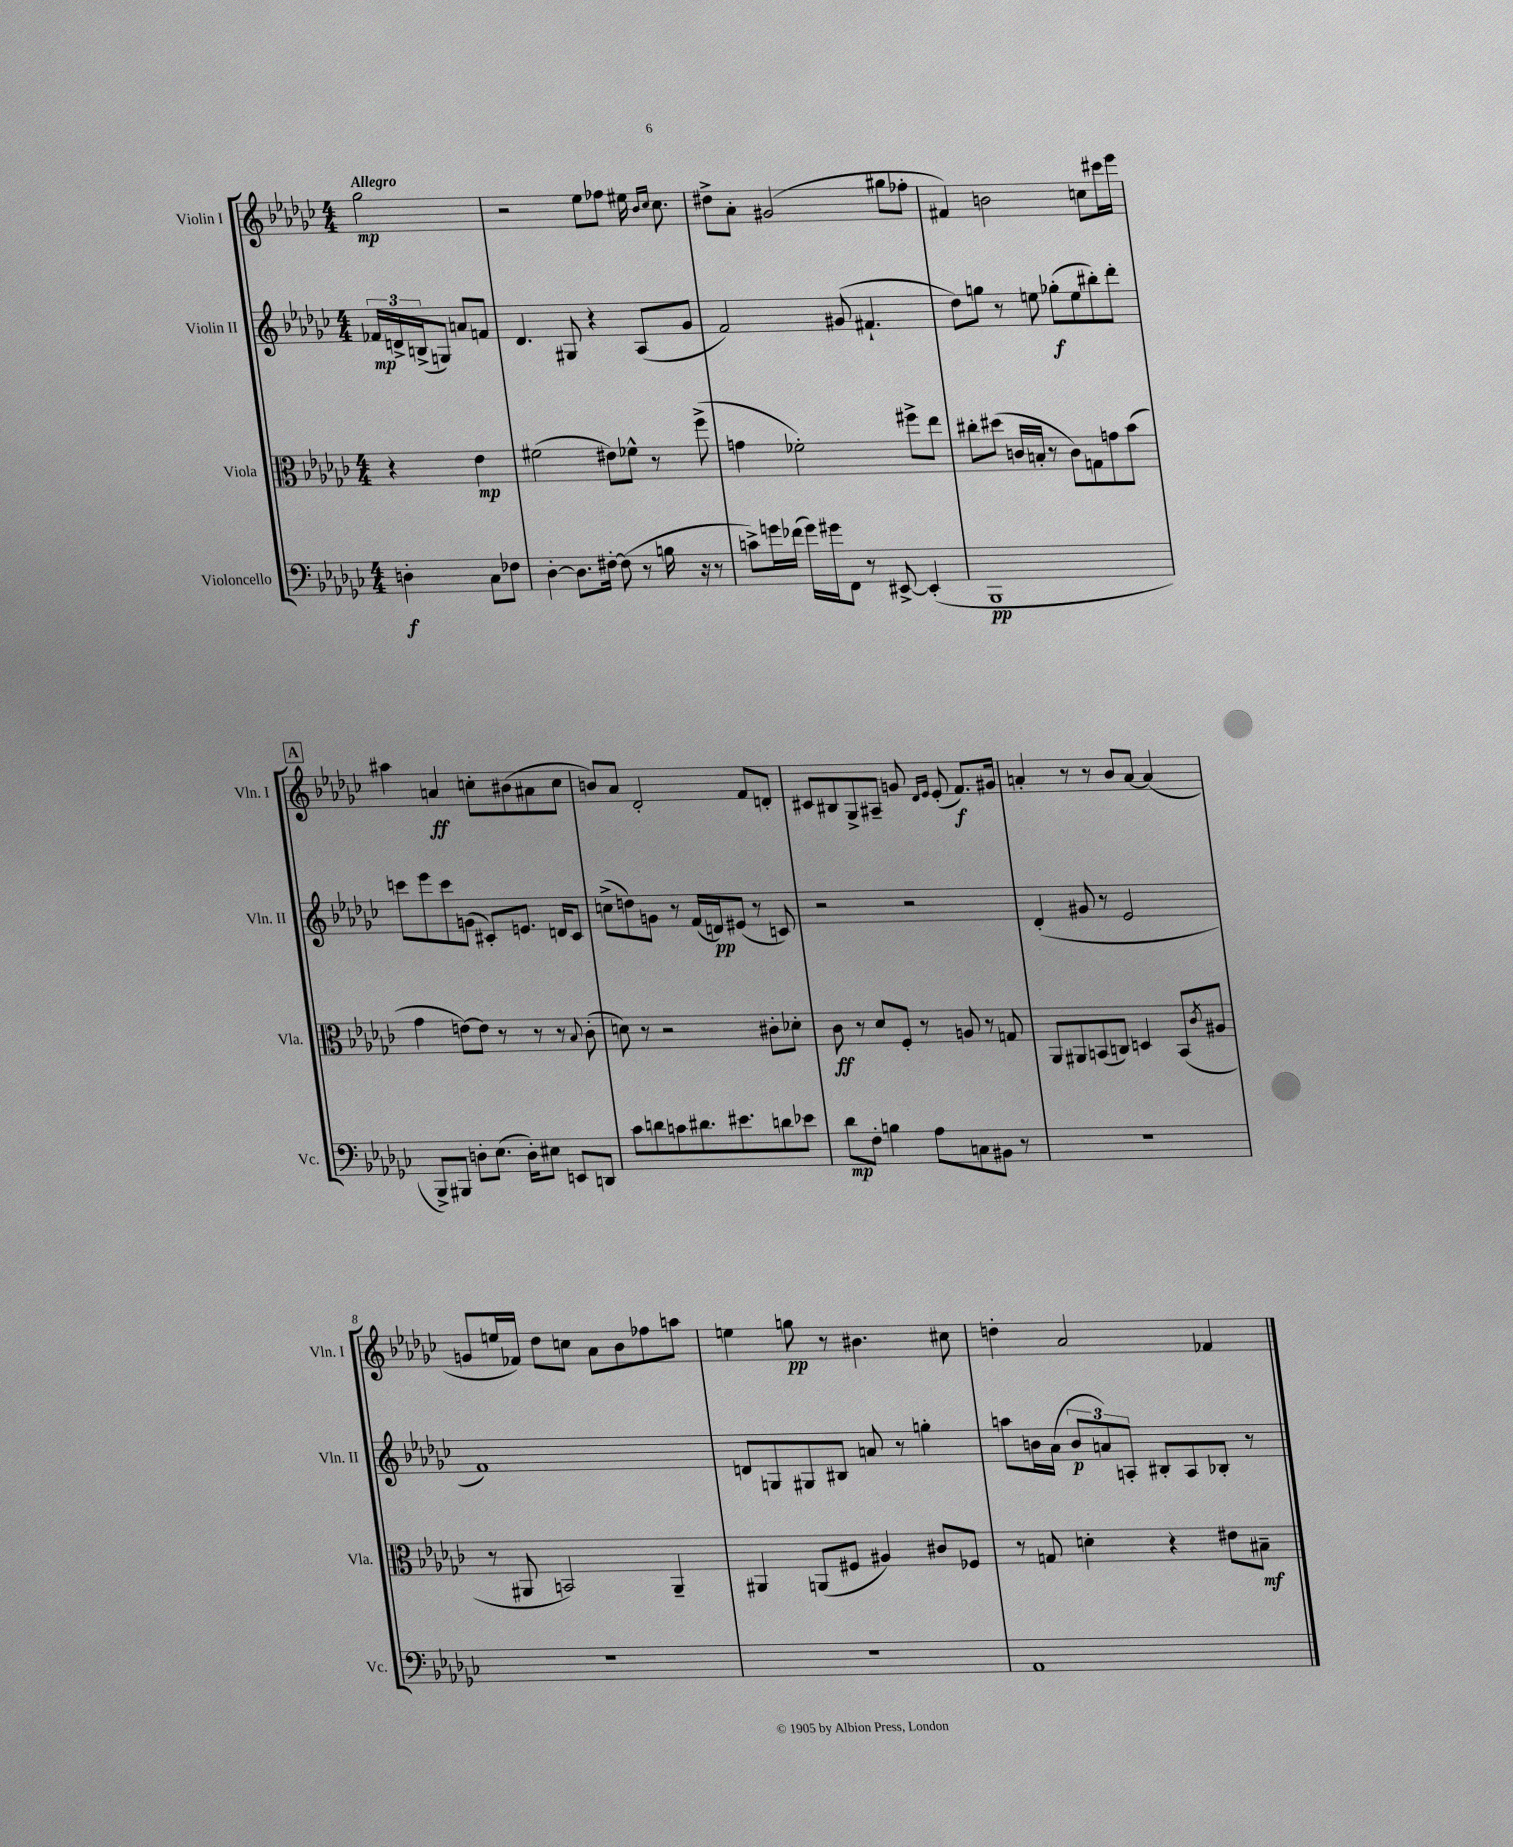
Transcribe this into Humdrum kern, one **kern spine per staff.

**kern	**kern	**kern	**kern
*staff4	*staff3	*staff2	*staff1
*clefF4	*clefC3	*clefG2	*clefG2
*k[b-e-a-d-g-c-]	*k[b-e-a-d-g-c-]	*k[b-e-a-d-g-c-]	*k[b-e-a-d-g-c-]
*M4/4	*M4/4	*M4/4	*M4/4
4D'	4r	24f-	2gg-
.	.	24d^	.
.	.	(24B^	.
.	.	8G)	.
8C-	4e-	8a	.
8F-	.	8f	.
=	=	=	=
[4D-'	(2f#	4.d-	2r
8.D-]	.	.	.
.	.	8G#	.
[16F#'	.	.	.
(8F#]	8e#)	4r	8ee-
8r	8f-^^	.	8ff-
16B	8r	(8A-	16ee#
.	.	.	16qqb-
.	.	.	16qqcc-
16r	.	.	8.cc-
8r	(8ff^	8g-	.
=	=	=	=
8c^)	4g	2f)	8dd#^
16g	.	.	8a-'
(16f-	.	.	.
16g)	2f-')	.	(2g#
16g#	.	.	.
8FF	.	.	.
8r	.	(8g#	.
[8EE#^	.	4.f#`	.
(4EE#']	8ff#^	.	8gg#
.	8ee-	.	8ff-'
=	=	=	=
1BBB-	8cc#'	8dd-)	4f#)
.	(8dd#	8gg	.
.	16c	8r	2b
.	16B'	.	.
.	8r	8ee	.
.	8c)	(8gg-'	.
.	8G	8ee	.
.	8g	8bb#')	8cc
.	(8b-	8ddd-'	16ccc#
.	.	.	16eee-
=	=	=	=
8BBB-^)	4g-	8ccc	4aa#
8BBB#	.	8eee-	.
8D'	[8e)	8ccc	4a
(8.E-	8e]	(8g	.
.	8r	8c#')	8cc'
16D')	.	.	.
8E#	8r	8.e	(8b#
8EE	8r	.	8a#
.	.	16d	.
.	8qqB-	.	.
8DD	(8c-'	8c#	8cc
=	=	=	=
8c-	8d)	(8cc^	8b)
8d	8r	8dd)	8a-
8c	2r	8g	2d-'
8.d#	.	8r	.
.	.	(16f	.
8.e#	.	16d)	.
.	.	(8e#	.
8d	8c#'	8r	8f
8e-	8d-'	8c)	8d'
=	=	=	=
8d-	8c-	2r	8c#
8F'	8r	.	8B#
4B	8d-	.	8G-^
.	8F'	.	8A#~
8A-	8r	2r	8g
.	.	.	16qqd-
.	.	.	16qqe-
8C	8A	.	(8e-'
8BB#	8r	.	8.f)
8r	8G	.	.
.	.	.	16g#
=	=	=	=
1r	8AA-	(4d-'	4a'
.	8AA#	.	.
.	(8BB	8g#	8r
.	8C)	8r	8r
.	4D	2e-	8b-
.	.	.	[8a
.	(8BB	.	(4a]
.	8qc-	.	.
.	8A#	.	.
=	=	=	=
1r	8r	1f)	8g
.	8AA#	.	16ee
.	.	.	16f-)
.	2BB)	.	8dd-
.	.	.	8cc
.	.	.	8a-
.	.	.	8b-
.	4AA#~	.	8ff-
.	.	.	8aa
=	=	=	=
1r	4AA#	8d	4ee
.	.	8G	.
.	(8AA	8G#	8gg
.	8F#	8B#	8r
.	4A#)	8a	4.b#
.	.	8r	.
.	8c#	4gg'	.
.	8F-	.	8cc#
=	=	=	=
1AA-	8r	8aa	4dd'
.	8G	16b	.
.	.	(16a-	.
.	4d'	12b	2a-
.	.	12a)	.
.	.	12A'	.
.	4r	8B#'	.
.	.	8A	.
.	8e#	8B-'	4f-
.	8B#~	8r	.
==	==	==	==
*-	*-	*-	*-
